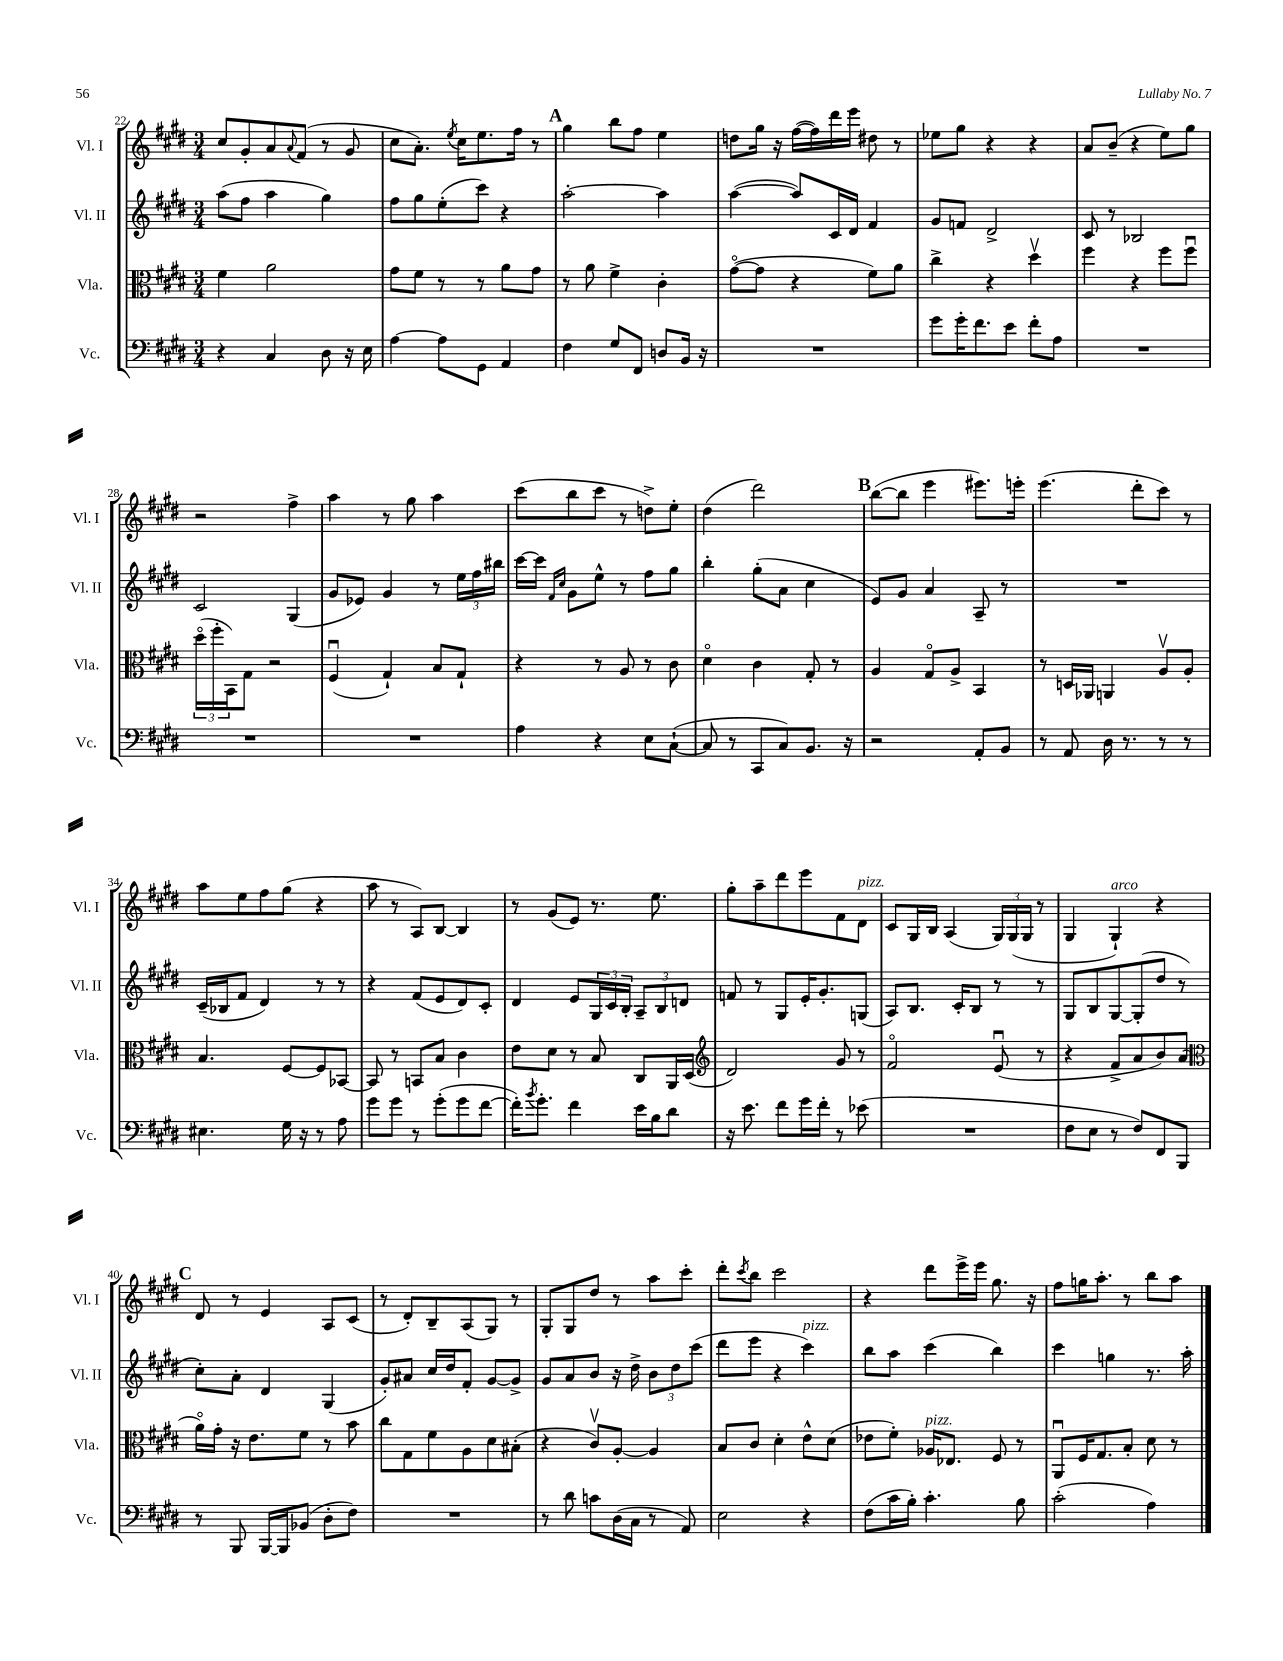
<<
\new StaffGroup <<
\new Staff = "s0" \with { instrumentName = "Vl. I" shortInstrumentName = "Vl. I" } {
    \clef treble \key e \major \numericTimeSignature \time 3/4
    cis''8 gis'8-. a'8 \appoggiatura { a'8 } fis'8( r8 gis'8 |
    cis''8 a'8.-.) \acciaccatura { e''8 } cis''16 e''8. fis''16 r8 |
    \mark \markup { \bold "A" } gis''4 b''8 fis''8 e''4 |
    d''8 gis''16 r16 fis''16~( fis''16) dis'''16 e'''16 dis''8 r8 |
    ees''8 gis''8 r4 r4 |
    a'8 b'8--( r4 e''8) gis''8 |
    r2 fis''4-> |
    a''4 r8 gis''8 a''4 |
    cis'''8( b''8 cis'''8 r8 d''8->) e''8-. |
    dis''4( dis'''2) |
    \mark \markup { \bold "B" } b''8~( b''8 e'''4 eis'''8.) e'''16-. |
    e'''4.( dis'''8-. cis'''8) r8 |
    a''8 e''8 fis''8 gis''8( r4 |
    a''8 r8 a8) b8~ b4 |
    r8 gis'8( e'8) r8. e''8. |
    gis''8-. a''8-- dis'''8 e'''8 fis'8 dis'8^\markup { \italic "pizz." } |
    cis'8 gis16 b16 a4( \tuplet 3/2 { gis16) gis16( gis16 } r8 |
    gis4 gis4-!^\markup { \italic "arco" }) r4 |
    \mark \markup { \bold "C" } dis'8 r8 e'4 a8 cis'8( |
    r8 dis'8-.) b8-- a8( gis8) r8 |
    gis8-. gis8 dis''8 r8 a''8 cis'''8-. |
    dis'''8-. \acciaccatura { cis'''8 } b''8 cis'''2 |
    r4 dis'''8 e'''16-> e'''16 gis''8. r16 |
    fis''8 g''16 a''8.-. r8 b''8 a''8 \bar "|." |
}
\new Staff = "s1" \with { instrumentName = "Vl. II" shortInstrumentName = "Vl. II" } {
    \clef treble \key e \major \numericTimeSignature \time 3/4
    a''8( fis''8 a''4 gis''4) |
    fis''8 gis''8 e''8-.( cis'''8) r4 |
    \mark \markup { \bold "A" } a''2~-. a''4 |
    a''4~( a''8) cis'16 dis'16 fis'4 |
    gis'8 f'8 dis'2-> |
    cis'8 r8 bes2 |
    cis'2 gis4( |
    gis'8 ees'8) gis'4 r8 \tuplet 3/2 { e''16 fis''16 bis''16 } |
    cis'''16~ cis'''16 \grace { fis'16 cis''16 } gis'8 e''8-^ r8 fis''8 gis''8 |
    b''4-. gis''8-.( a'8 cis''4 |
    \mark \markup { \bold "B" } e'8) gis'8 a'4 a8-- r8 |
    R2. |
    cis'16--( bes16 fis'8 dis'4) r8 r8 |
    r4 fis'8( e'8 dis'8) cis'8-. |
    dis'4 e'8 \tuplet 3/2 { gis16 cis'16 b16-. } \tuplet 3/2 { a8-- b8 d'8 } |
    f'8 r8 gis8 e'16-. gis'8.-. g8( |
    a8) b8. cis'16-. b8 r8 r8 |
    gis8 b8 gis8~ gis8-.( dis''8 r8 |
    \mark \markup { \bold "C" } cis''8-.) a'8-. dis'4 gis4( |
    gis'8-.) ais'8 cis''16 dis''16 fis'8-. gis'8~ gis'8-> |
    gis'8 a'8 b'8 r16 dis''16-> \tuplet 3/2 { b'8 dis''8 cis'''8( } |
    dis'''8 e'''8 r4 cis'''4^\markup { \italic "pizz." }) |
    b''8 a''8 cis'''4( b''4) |
    cis'''4 g''4 r8. a''16-. \bar "|." |
}
\new Staff = "s2" \with { instrumentName = "Vla." shortInstrumentName = "Vla." } {
    \clef alto \key e \major \numericTimeSignature \time 3/4
    fis'4 a'2 |
    gis'8 fis'8 r8 r8 a'8 gis'8 |
    \mark \markup { \bold "A" } r8 a'8 fis'4-> cis'4-. |
    gis'8~\flageolet( gis'8 r4 fis'8) a'8 |
    cis''4-> r4 dis''4\upbow |
    fis''4 r4 fis''8 fis''8\downbow |
    \tuplet 3/2 { dis''16\flageolet( fis''16-. b,16) } gis8 r2 |
    fis4\downbow( gis4-!) b8 gis8-! |
    r4 r8 a8 r8 cis'8 |
    dis'4\flageolet cis'4 gis8-. r8 |
    \mark \markup { \bold "B" } a4 gis8\flageolet a8-> b,4 |
    r8 d16 aes,16 a,4 a8\upbow a8-. |
    b4. fis8~ fis8 bes,8~ |
    bes,8 r8 b,8 b8 cis'4 |
    e'8 dis'8 r8 b8 cis8 a,16 dis16( |
    \clef treble dis'2) gis'8 r8 |
    fis'2\flageolet e'8\downbow( r8 |
    r4 fis'8-> a'8 b'8) a'8( |
    \mark \markup { \bold "C" } \clef alto a'16\flageolet) gis'16-. r16 e'8. fis'8 r8 b'8 |
    cis''8 gis8 fis'8 a8 dis'8 bis8-.( |
    r4 cis'8\upbow) a8~-. a4 |
    b8 cis'8 dis'4-. e'8-^ dis'8( |
    ees'8 fis'8-.) aes16^\markup { \italic "pizz." } ees8. fis8 r8 |
    a,8\downbow fis16 gis8. b8-. dis'8 r8 \bar "|." |
}
\new Staff = "s3" \with { instrumentName = "Vc." shortInstrumentName = "Vc." } {
    \clef bass \key e \major \numericTimeSignature \time 3/4
    r4 cis4 dis8 r16 e16 |
    a4~ a8 gis,8 a,4 |
    \mark \markup { \bold "A" } fis4 gis8 fis,8 d8 b,16 r16 |
    R2. |
    gis'8 gis'16-. fis'8. e'8 fis'8-. a8 |
    R2. |
    R2. |
    R2. |
    a4 r4 e8 cis8~-!( |
    cis8 r8 cis,8 cis8) b,8. r16 |
    \mark \markup { \bold "B" } r2 a,8-. b,8 |
    r8 a,8 dis16 r8. r8 r8 |
    eis4. gis16 r16 r8 a8 |
    gis'8 gis'8 r8 gis'8-.( gis'8 fis'8~ |
    fis'16-.) \acciaccatura { b'8 } gis'8.-. fis'4 e'16 b16 dis'8 |
    r16 e'8. fis'8 gis'16 fis'16-. r8 ees'8( |
    R2. |
    fis8 e8 r8 fis8) fis,8 b,,8 |
    \mark \markup { \bold "C" } r8 b,,8 b,,16~ b,,16 bes,8( dis8-. fis8) |
    R2. |
    r8 dis'8 c'8 dis16( cis16 r8 a,8) |
    e2 r4 |
    fis8( cis'16 b16-.) cis'4.-. b8 |
    cis'2-.( a4) \bar "|." |
}
>>
>>
\layout { \context { \Score currentBarNumber = #22 } }
